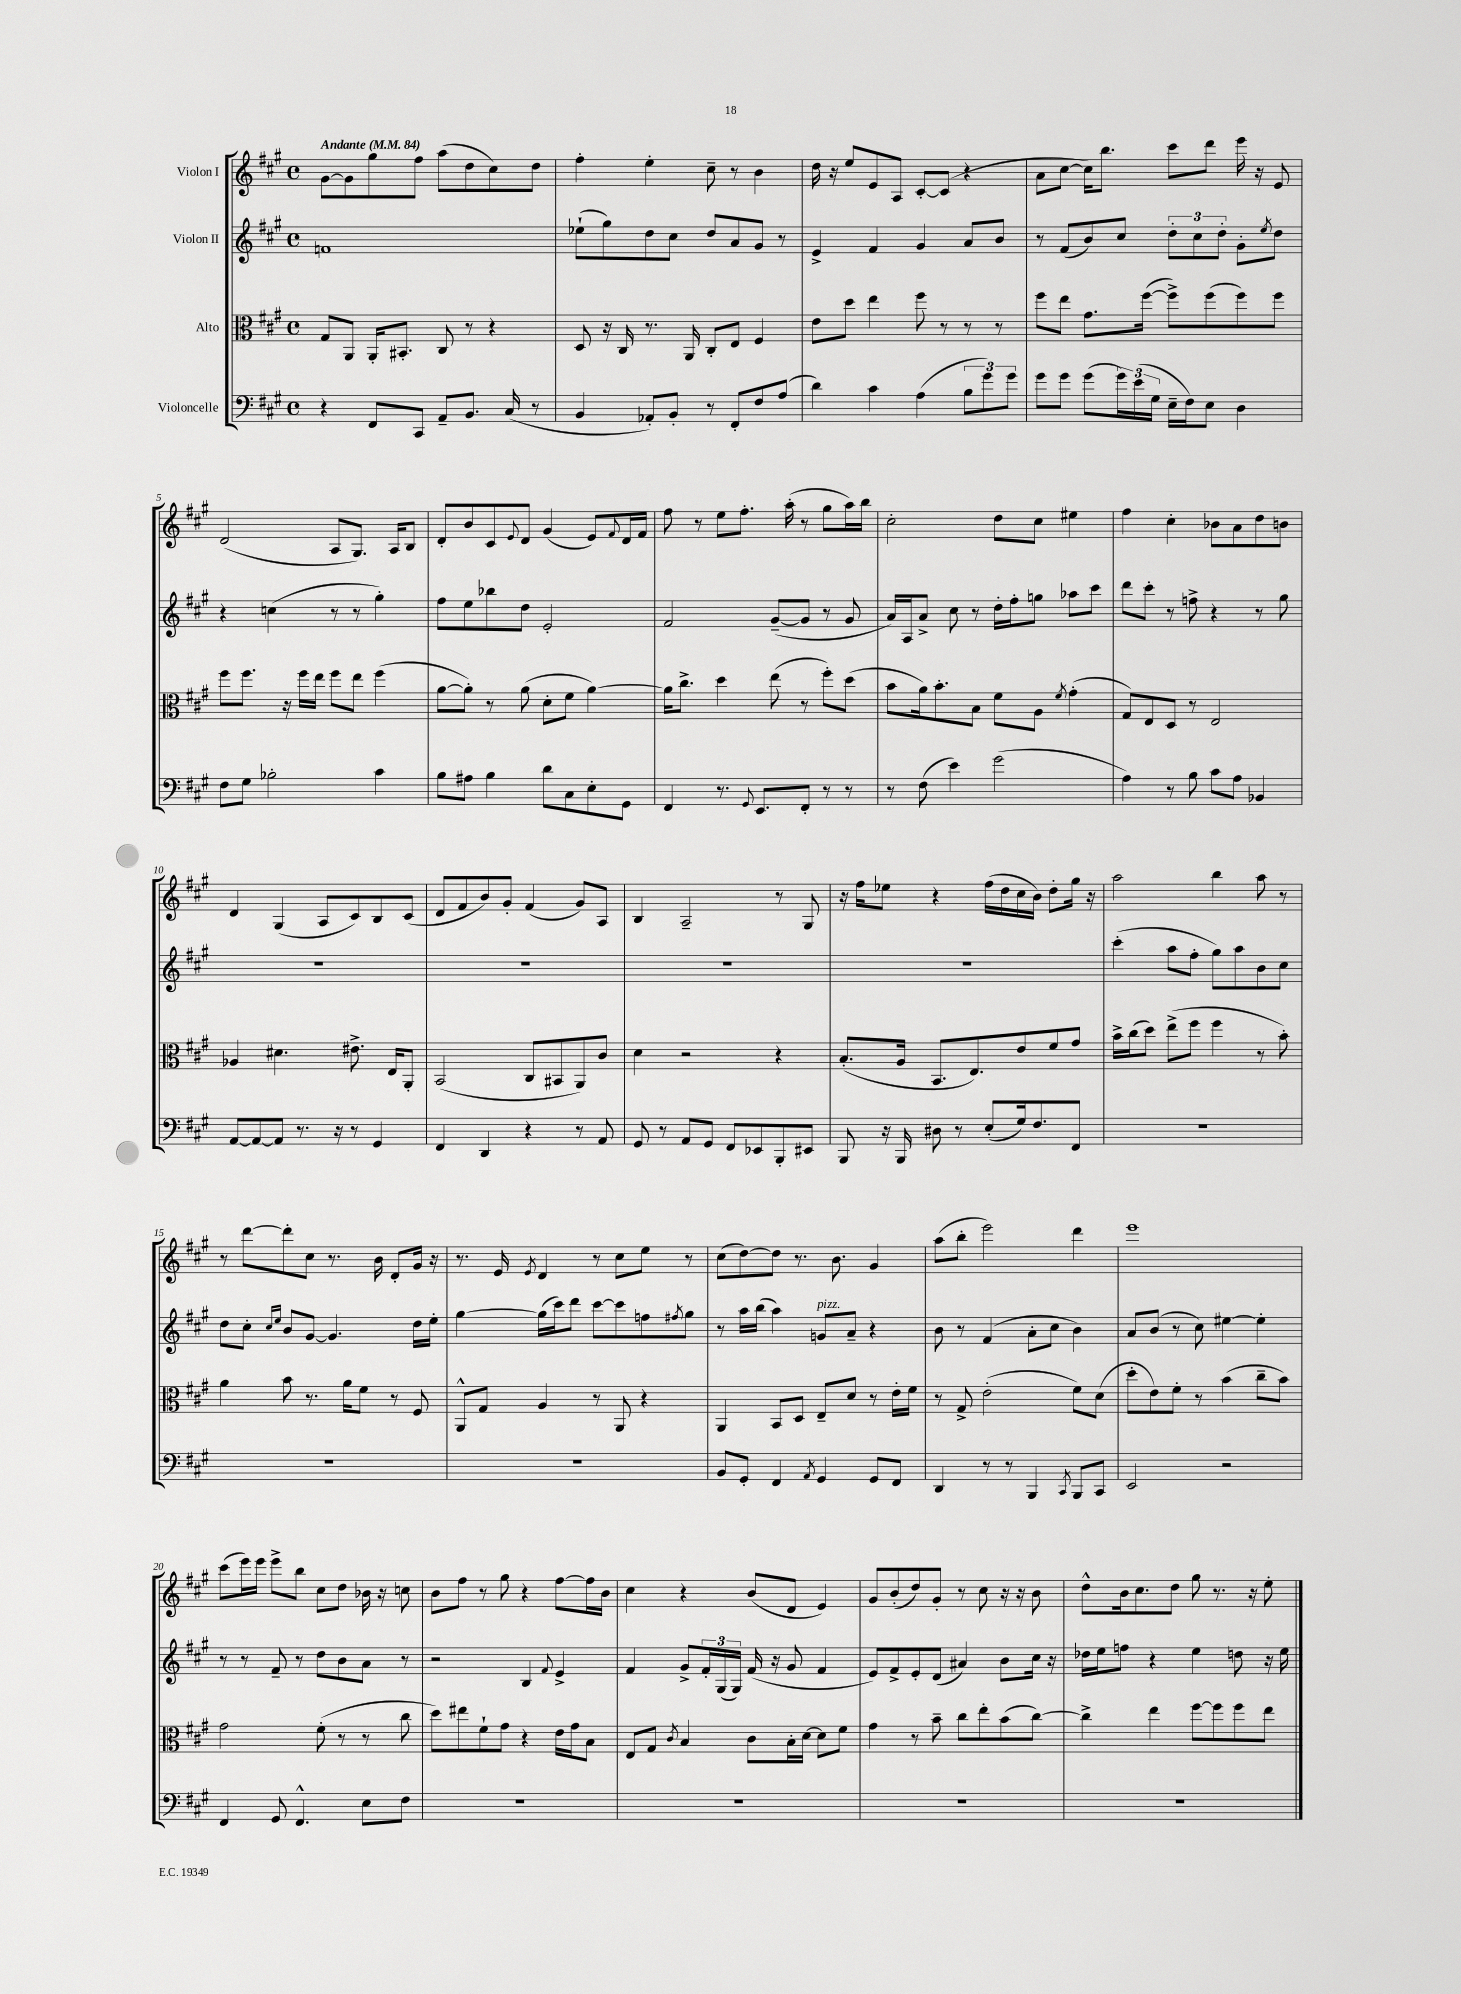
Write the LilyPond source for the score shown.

<<
\new StaffGroup <<
\new Staff = "s0" \with { instrumentName = "Violon I" } {
    \clef treble \key a \major \defaultTimeSignature \time 4/4 \tempo "Andante" 4 = 84
    gis'8~ gis'8 gis''8 fis''8 a''8( d''8 cis''8) d''8 |
    fis''4-. e''4-. cis''8-- r8 b'4 |
    d''16 r16 e''8 e'8 a8 cis'8~-. cis'8( r4 |
    a'8 cis''8~ cis''16) b''8. cis'''8 d'''8 e'''16 r16 e'8 |
    d'2( a8 gis8.) a16 b8 |
    d'8-. b'8 cis'8 \appoggiatura { e'8 } d'8 gis'4( e'8) \appoggiatura { fis'8 } d'16 fis'16 |
    fis''8 r8 e''8 fis''8.-. a''16-.( r8 gis''8 a''16) b''16 |
    cis''2-. d''8 cis''8 eis''4 |
    fis''4 cis''4-. bes'8 a'8 d''8 b'8 |
    d'4 gis4( a8 cis'8) b8 cis'8( |
    d'8 fis'8 b'8) gis'8-. fis'4( gis'8) a8 |
    b4 a2-- r8 gis8 |
    r16 fis''16 ees''8 r4 fis''16( d''16 cis''16 b'16) d''8-. gis''16 r16 |
    a''2 b''4 a''8 r8 |
    r8 d'''8~ d'''8-. cis''8 r8. b'16 d'8-. gis'16 r16 |
    r8. e'16 \acciaccatura { e'8 } d'4 r8 cis''8 e''8 r8 |
    cis''8( d''8~) d''8 r8. b'8. gis'4 |
    a''8( b''8-. e'''2) d'''4 |
    e'''1 |
    cis'''8( e'''16) e'''16 e'''8-> b''8 cis''8 d''8 bes'16 r16 c''8 |
    b'8 fis''8 r8 gis''8 r4 fis''8~ fis''16 b'16 |
    cis''4 r4 b'8( d'8 e'4) |
    gis'8 b'8-.( d''8) gis'8-. r8 cis''8 r16 r16 b'8 |
    d''8-^ b'16 cis''8. d''8 gis''8 r8. r16 e''8-. \bar "|." |
}
\new Staff = "s1" \with { instrumentName = "Violon II" } {
    \clef treble \key a \major \defaultTimeSignature \time 4/4
    f'1 |
    ees''8-!( gis''8) d''8 cis''8 d''8 a'8 gis'8 r8 |
    e'4-> fis'4 gis'4 a'8 b'8 |
    r8 fis'8( b'8) cis''8 \tuplet 3/2 { d''8-. cis''8 d''8-. } gis'8-. \acciaccatura { e''8 } d''8 |
    r4 c''4( r8 r8 gis''4-.) |
    fis''8 e''8 bes''8 d''8 e'2-. |
    fis'2 gis'8~--( gis'8 r8 gis'8 |
    a'16) a16 a'8-> cis''8 r8 d''16-. fis''16-. g''8 aes''8 cis'''8 |
    d'''8 cis'''8-. r8 f''8-> r4 r8 gis''8 |
    R1 |
    R1 |
    R1 |
    R1 |
    cis'''4-.( a''8 fis''8-. gis''8) a''8 b'8 cis''8 |
    d''8 cis''8-. \grace { cis''16 e''16 } b'8 gis'8~ gis'4. d''16 e''16-. |
    gis''4~ gis''16( cis'''16) d'''8 cis'''8~ cis'''8 f''8 \acciaccatura { fis''8 } gis''8 |
    r8 a''16 b''16( a''4) g'8^\markup { \italic "pizz." } a'8-- r4 |
    b'8 r8 fis'4( a'8-. cis''8 b'4) |
    a'8 b'8( r8 cis''8) eis''4~ eis''4-. |
    r8 r8 fis'8-- r8 d''8 b'8 a'8 r8 |
    r2 b4 \appoggiatura { fis'8 } e'4-> |
    fis'4 gis'8-> \tuplet 3/2 { fis'16-. gis16( gis16) } fis'16( r16 gis'8 fis'4 |
    e'8) fis'8-> e'8-. d'8( ais'4) b'8 cis''16 r16 |
    des''16 e''16 f''8 r4 e''4 d''8 r16 e''16 \bar "|." |
}
\new Staff = "s2" \with { instrumentName = "Alto" } {
    \clef alto \key a \major \defaultTimeSignature \time 4/4
    gis8 a,8 a,16-. bis,8.-. cis8 r8 r4 |
    d8 r16 cis16 r8. a,16 cis8-. e8 fis4 |
    e'8 d''8 e''4 fis''8 r8 r8 r8 |
    fis''8 e''8 gis'8. fis''16~( fis''8->) fis''8( fis''8) fis''8 |
    fis''8 fis''8. r16 fis''16 e''16 fis''8 e''8 fis''4( |
    a'8~ a'8-.) r8 a'8( d'8-. fis'8 a'4~) |
    a'16 cis''8.-> d''4 e''8( r8 fis''8-.) d''8( |
    b'8 a'16) b'8.-. b8 fis'8 a8 \acciaccatura { fis'8 } gis'4-.( |
    gis8) e8 d8 r8 e2 |
    aes4 dis'4. eis'8.-> e16 a,8-. |
    b,2( cis8 bis,8 a,8) cis'8 |
    d'4 r2 r4 |
    b8.-.( a16 b,8. e8.) e'8 fis'8 gis'8 |
    b'16-> cis''16( d''8) e''8->( fis''8 fis''4 r8 b'8-.) |
    a'4 b'8 r8. a'16 fis'8 r8 fis8 |
    a,8-^ gis8 a4 r8 a,8 r4 |
    a,4 b,8 d8 e8-- d'8 r8 e'16-. fis'16 |
    r8 gis8-> e'2-.( fis'8) d'8( |
    d''8-. e'8) fis'8-. r8 b'4( cis''8-- b'8) |
    gis'2 fis'8-.( r8 r8 cis''8 |
    d''8) eis''8 fis'8-! gis'8 r4 e'16 gis'16 b8 |
    e8 gis8 \acciaccatura { cis'8 } b4 cis'8 b16-. d'16~ d'8 fis'8 |
    gis'4 r8 b'8-- cis''8 e''8-. b'8( cis''8~) |
    cis''4-> e''4 fis''8~ fis''8 fis''8 e''8 \bar "|." |
}
\new Staff = "s3" \with { instrumentName = "Violoncelle" } {
    \clef bass \key a \major \defaultTimeSignature \time 4/4
    r4 fis,8 cis,8 a,8-- b,8. cis16( r8 |
    b,4 aes,8-.) b,8-. r8 fis,8-. fis8 a8( |
    d'4) cis'4 a4( \tuplet 3/2 { b8 gis'8) gis'8 } |
    gis'8 gis'8 gis'8( \tuplet 3/2 { gis'16) e'16( gis16 } e16-- fis16) e8 d4 |
    fis8 gis8 bes2-. cis'4 |
    b8 ais8 b4 d'8 cis8 e8-. gis,8 |
    fis,4 r8. \appoggiatura { gis,8 } e,8. fis,8-. r8 r8 |
    r8 fis8( e'4) gis'2( |
    a4) r8 b8 cis'8 a8 bes,4 |
    a,8~ a,8~ a,8 r8. r16 r8 gis,4 |
    fis,4 d,4 r4 r8 a,8 |
    gis,8 r8 a,8 gis,8 fis,8 ees,8 b,,8-. eis,8 |
    b,,8 r16 b,,16 dis8 r8 e8-.( gis16) fis8. fis,8 |
    R1 |
    R1 |
    R1 |
    b,8 gis,8-. fis,4 \acciaccatura { a,8 } gis,4 gis,8 fis,8 |
    d,4 r8 r8 b,,4 \acciaccatura { cis,8 } b,,8 cis,8 |
    e,2 r2 |
    fis,4 gis,8 fis,4.-^ e8 fis8 |
    r1 |
    R1 |
    R1 |
    R1 \bar "|." |
}
>>
>>
